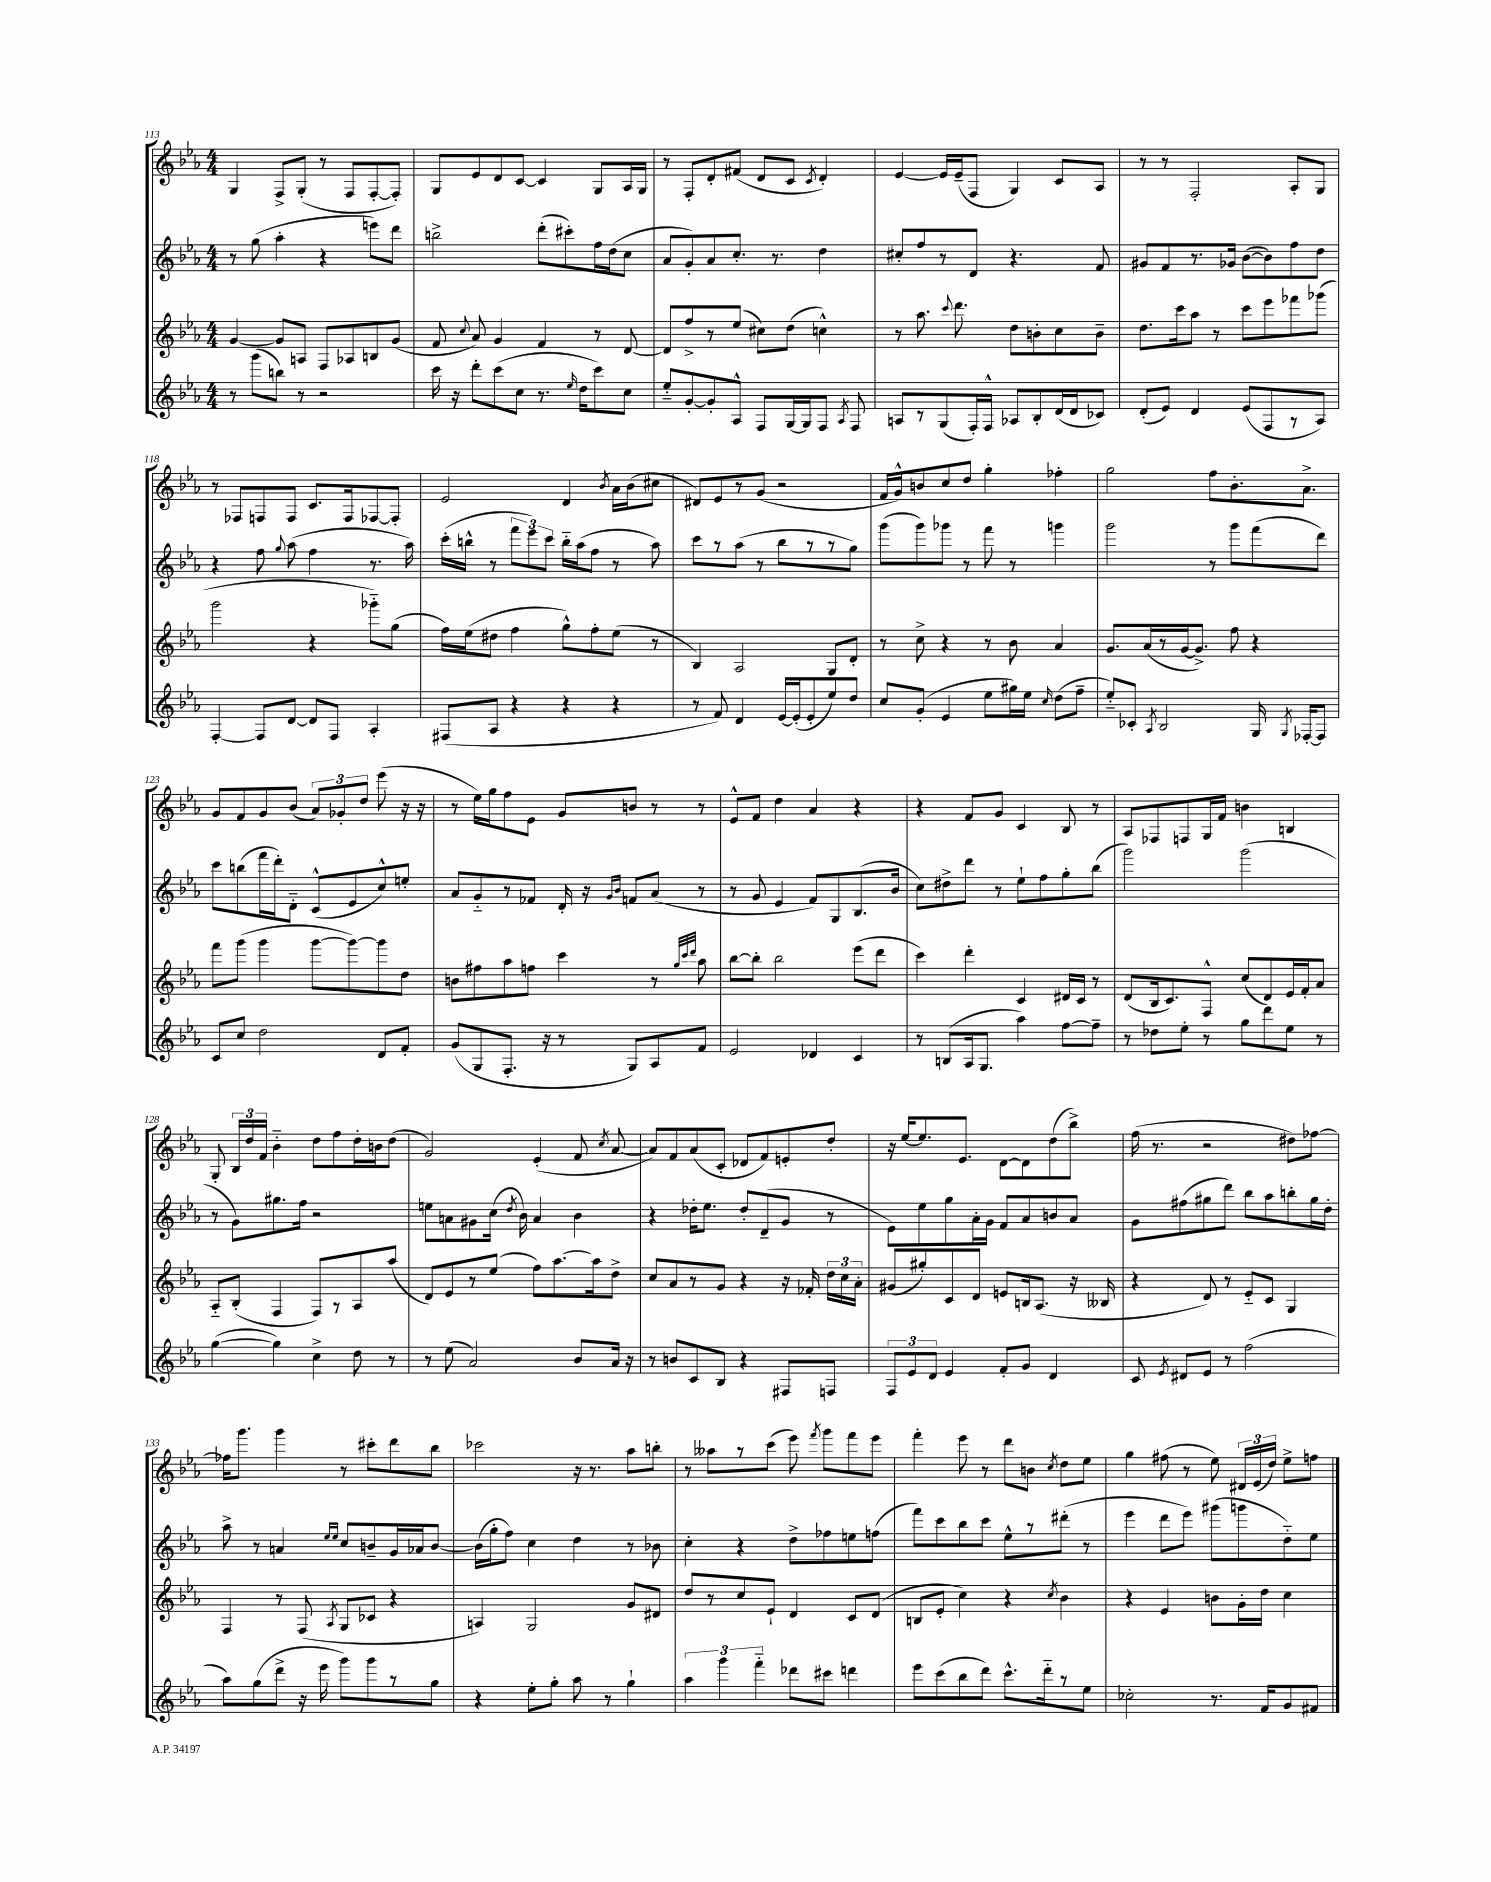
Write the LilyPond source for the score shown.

<<
\new StaffGroup <<
\new Staff = "s0" {
    \clef treble \key ees \major \numericTimeSignature \time 4/4
    \autoBeamOff g4 f8[-> g8]-.( r8 f8[ f8~-. f8]-.) |
    g8[ ees'8 d'8 c'8]~ c'4 g8[ aes16 g16] |
    r8 f8[-. d'8-. fis'8]( d'8[ c'8] \acciaccatura { c'8 } d'4-.) |
    ees'4~ ees'16[ ees'16--( f8] g4) c'8[ aes8] |
    r8 r8 f2-. aes8[-. g8] |
    r8 fes8[ f8 f8] c'8.[ f16 fes8~ fes8]-. |
    ees'2 d'4 \acciaccatura { bes'8 } aes'16[ bes'16( cis''8] |
    dis'8[) ees'8 r8 g'8]( r2 |
    f'16[ g'16-^) b'8 c''8 d''8] g''4-. fes''4-. |
    g''2 f''8[ bes'8.-. aes'8.]-> |
    g'8[ f'8 g'8 bes'8]( \tuplet 3/2 { aes'8[) ges'8-. d''8] } ees'''8( r16 r16 |
    r8 ees''16[) g''16 f''8 ees'8] g'8[ b'8] r8 r8 |
    ees'8[-^ f'8] d''4 aes'4 r4 |
    r4 f'8[ g'8] c'4 bes8 r8 |
    aes8[ fes8 f8 g16 f'16] b'4 b4 |
    g8-. \tuplet 3/2 { bes16[ d''16 f'16] } bes'4-_ d''8[ f''8 d''16-. b'16 d''8]( |
    g'2) ees'4-.( f'8 \acciaccatura { c''8 } aes'8~ |
    aes'8[) f'8 aes'8( c'8]-. des'8[ f'8) e'8-. d''8]-. |
    r16 ees''16[~ ees''8. ees'8.] d'8[~ d'8 d''8( bes''8]->) |
    f''16( r8. r2 dis''8[) fes''8]~ |
    fes''16[ g'''8.] g'''4 r8 cis'''8[-. d'''8 bes''8] |
    ces'''2 r16 r8. aes''8[ b''8]-. |
    r8 aeses''8[ r8 c'''8]( ees'''8) \acciaccatura { f'''8 } g'''8[ f'''8 ees'''8] |
    f'''4-. ees'''8 r8 d'''8[ b'8] \acciaccatura { c''8 } d''8[ ees''8] |
    g''4 fis''8( r8 ees''8) \tuplet 3/2 { dis'16[ ees'16( d''16]) } ees''8[-> f''8] \bar "|." |
}
\new Staff = "s1" {
    \clef treble \key ees \major \numericTimeSignature \time 4/4
    \autoBeamOff r8 g''8( aes''4-. r4 e'''8[) d'''8] |
    b''2-> d'''8[-.( cis'''8-.) f''16 d''16( c''8] |
    aes'8[ g'8-.) aes'8 c''8.]-. r8. d''4 |
    cis''8[-. f''8 r8 d'8] r4. f'8 |
    gis'8[ f'8 r8. ges'16] bes'8[~( bes'8) f''8 d''8] |
    r4 f''8 \appoggiatura { g''8 } aes''8( f''4 r8. aes''16) |
    c'''16[-.( b''16]-^ r8 \tuplet 3/2 { f'''8[ ees'''8) c'''8] } b''16[-_ aes''16( f''8] r8 aes''8) |
    c'''8[ r8 aes''8]( r8 bes''8[ r8 r8 g''8]) |
    g'''8[( g'''8) ges'''8] r8 f'''8 r8 g'''4 |
    g'''2 r8 g'''8[ f'''8( d'''8]) |
    c'''8[ b''8( f'''16 d'''16-.) d'8]-_ c'8[-^( ees'8 c''8-^) e''8]-. |
    aes'8[ g'8-_ r8 fes'8] d'16-. r16 \grace { g'16[ bes'16] } f'8[ aes'8]( r8 |
    r8 g'8 ees'4 f'8[) g8 bes8.( bes'16] |
    c''8[) dis''8-> d'''8] r8 ees''8[-! f''8 g''8-. bes''8]( |
    g'''2) g'''2( |
    r8 g'8[) gis''8. f''16] r2 |
    e''8[ a'8 gis'8 c''16]( \acciaccatura { d''8 } bes'16) a'4 bes'4 |
    r4 des''16[-. ees''8.] des''8[-. d'8--( g'8] r8 |
    ees'8[) ees''8 g''8 aes'16-. g'16] f'8[ aes'8 b'8 aes'8] |
    g'8[ fis''8( gis''8 d'''8]) bes''8[ aes''8 b''8-. gis''16 d''16]-. |
    aes''8-> r8 a'4 \grace { ees''16[ ees''16] } c''8[ b'8-- g'16 aes'16 b'8]~ |
    b'16[( g''16-. f''8]) c''4 d''4 r8 bes'8 |
    c''4-. r4 d''8[-> fes''8 e''8 f''8]( |
    f'''8[) c'''8 bes''8 c'''8] ees''8[-^ r8 dis'''8]-.( r8 |
    ees'''4 d'''8[ ees'''8]) gis'''8[( g'''8 d''8-_) ees''8] \bar "|." |
}
\new Staff = "s2" {
    \clef treble \key ees \major \numericTimeSignature \time 4/4
    \autoBeamOff g'4~ g'8[ a8] f8[ aes8 b8 g'8]( |
    f'8 \appoggiatura { c''8 } aes'8) g'4 f'4 r8 d'8~ |
    d'8[ f''8-> r8 ees''8]( cis''8[) d''8]( c''4-^) |
    r8 aes''8. \appoggiatura { c'''8 } d'''8. d''8[ b'8-. c''8 b'8]-- |
    d''8.[ c'''16 aes''8] r8 c'''8[ ees'''8 fes'''8 ges'''8]( |
    g'''2 r4 ges'''8[-_) g''8]( |
    f''16[) ees''16( dis''8] f''4 g''8[-^) f''8-. ees''8]( r8 |
    bes4) aes2 g8[ d'8]-. |
    r8 c''8-> r4 r8 bes'8 aes'4 |
    g'8.[ aes'16( r8 g'16~ g'8.]->) f''8 r4 |
    f'''8[ g'''8]( g'''4 g'''8[~ g'''8~) g'''8 d''8] |
    b'8[ fis''8 aes''8 f''8] c'''4 r8 \grace { g''32[ c'''32 d'''32] } aes''8 |
    bes''8[~ bes''8]-. bes''2 ees'''8[( d'''8] |
    c'''4) d'''4-. c'4 dis'16[ c'16] r8 |
    d'8[( bes16 c'8.) f8]-^ c''8[( d'8) ees'16 f'16-. aes'8] |
    aes8[-_ bes8]-.( f4 f8[) r8 aes8 aes''8]( |
    d'8[) ees'8 r8 ees''8]( f''8[) aes''8.~ aes''16 d''8]-> |
    c''8[ aes'8 r8 g'8] r4 r16 fes'16-. \tuplet 3/2 { d''16[ c''16 aes'16]-. } |
    gis'8[( gis''8-.) c'8 d'8] e'8[ b16 aes8.]( r16 beses16 |
    r4 d'8) r8 ees'8[-_ c'8] g4 |
    f4 r8 f8( \acciaccatura { aes8 } g8[ ces'8] r4 |
    a4) g2 g'8[ dis'8] |
    d''8[ r8 c''8 ees'8]-! d'4 c'8[ d'8]( |
    b8[ ees'8]-. c''4) r4 \acciaccatura { c''8 } bes'4 |
    r4 ees'4 b'8[ g'16-. d''16] c''4 \bar "|." |
}
\new Staff = "s3" {
    \clef treble \key ees \major \numericTimeSignature \time 4/4
    \autoBeamOff r8 g'''8[( b''8]) r8 r2 |
    c'''16 r16 d'''8[-. c'''8( c''8] r8. \grace { ees''16 } d''16[ c'''8) c''8] |
    ees''8[-_ g'8~-. g'8-. aes8]-^ f8[ g16~ g16 f8] \acciaccatura { aes8 } f8 |
    a8[ r8 g8( f16-.) f16]-^ aes8[ bes8-. d'16( d'16 ces'8]) |
    d'8[-.( ees'8]) d'4 ees'8[( f8 r8 aes8]) |
    f4~-. f8[ d'8]~ d'8[ f8] aes4-. |
    fis8[( aes8] r4 r4 r4 |
    r8 f'8) d'4 ees'16[~ ees'16-.( ees'8-. ees''8) d''8] |
    c''8[ g'8]-.( ees'4 ees''8[ gis''16) ees''16] \grace { c''16 } d''8[( f''8]-- |
    ees''8[-_) ces'8]-. \acciaccatura { aes8 } bes2 g16 \acciaccatura { g8 } fes16[~-. fes8] |
    c'8[ c''8] d''2 d'8[ f'8]-. |
    g'8[( g8 f8.]-. r16 r8 g8[) aes8 f'8] |
    ees'2 des'4 c'4 |
    r8 b8[( aes16 g8.] aes''4) f''8[~ f''8]-- |
    r8 des''8[ ees''8]-. r8 g''8[ d'''8 ees''8] r8 |
    g''4~( g''4) c''4-> d''8 r8 |
    r8 ees''8( aes'2) bes'8[ aes'16] r16 |
    r8 b'8[ c'8 bes8] r4 fis8[ f8] |
    \tuplet 3/2 { f8[ ees'8 d'8] } ees'4 f'8[-. g'8] d'4 |
    c'8 \acciaccatura { ees'8 } dis'8[ ees'8] r8 f''2( |
    aes''8[) g''8( d'''8]-> r16 ees'''16 g'''8[) g'''8 r8 g''8] |
    r4 ees''8[-. g''8]-. aes''8 r8 g''4-! |
    \tuplet 3/2 { aes''4 g'''4 f'''4-_ } des'''8[ cis'''8] d'''4 |
    ees'''8[ c'''8( bes''8 d'''8]) c'''8.[-^ d'''16-_ r8 ees''8] |
    ces''2-. r8. f'16[ g'8 fis'8] \bar "|." |
}
>>
>>
\layout { \context { \Score currentBarNumber = #113 } }
